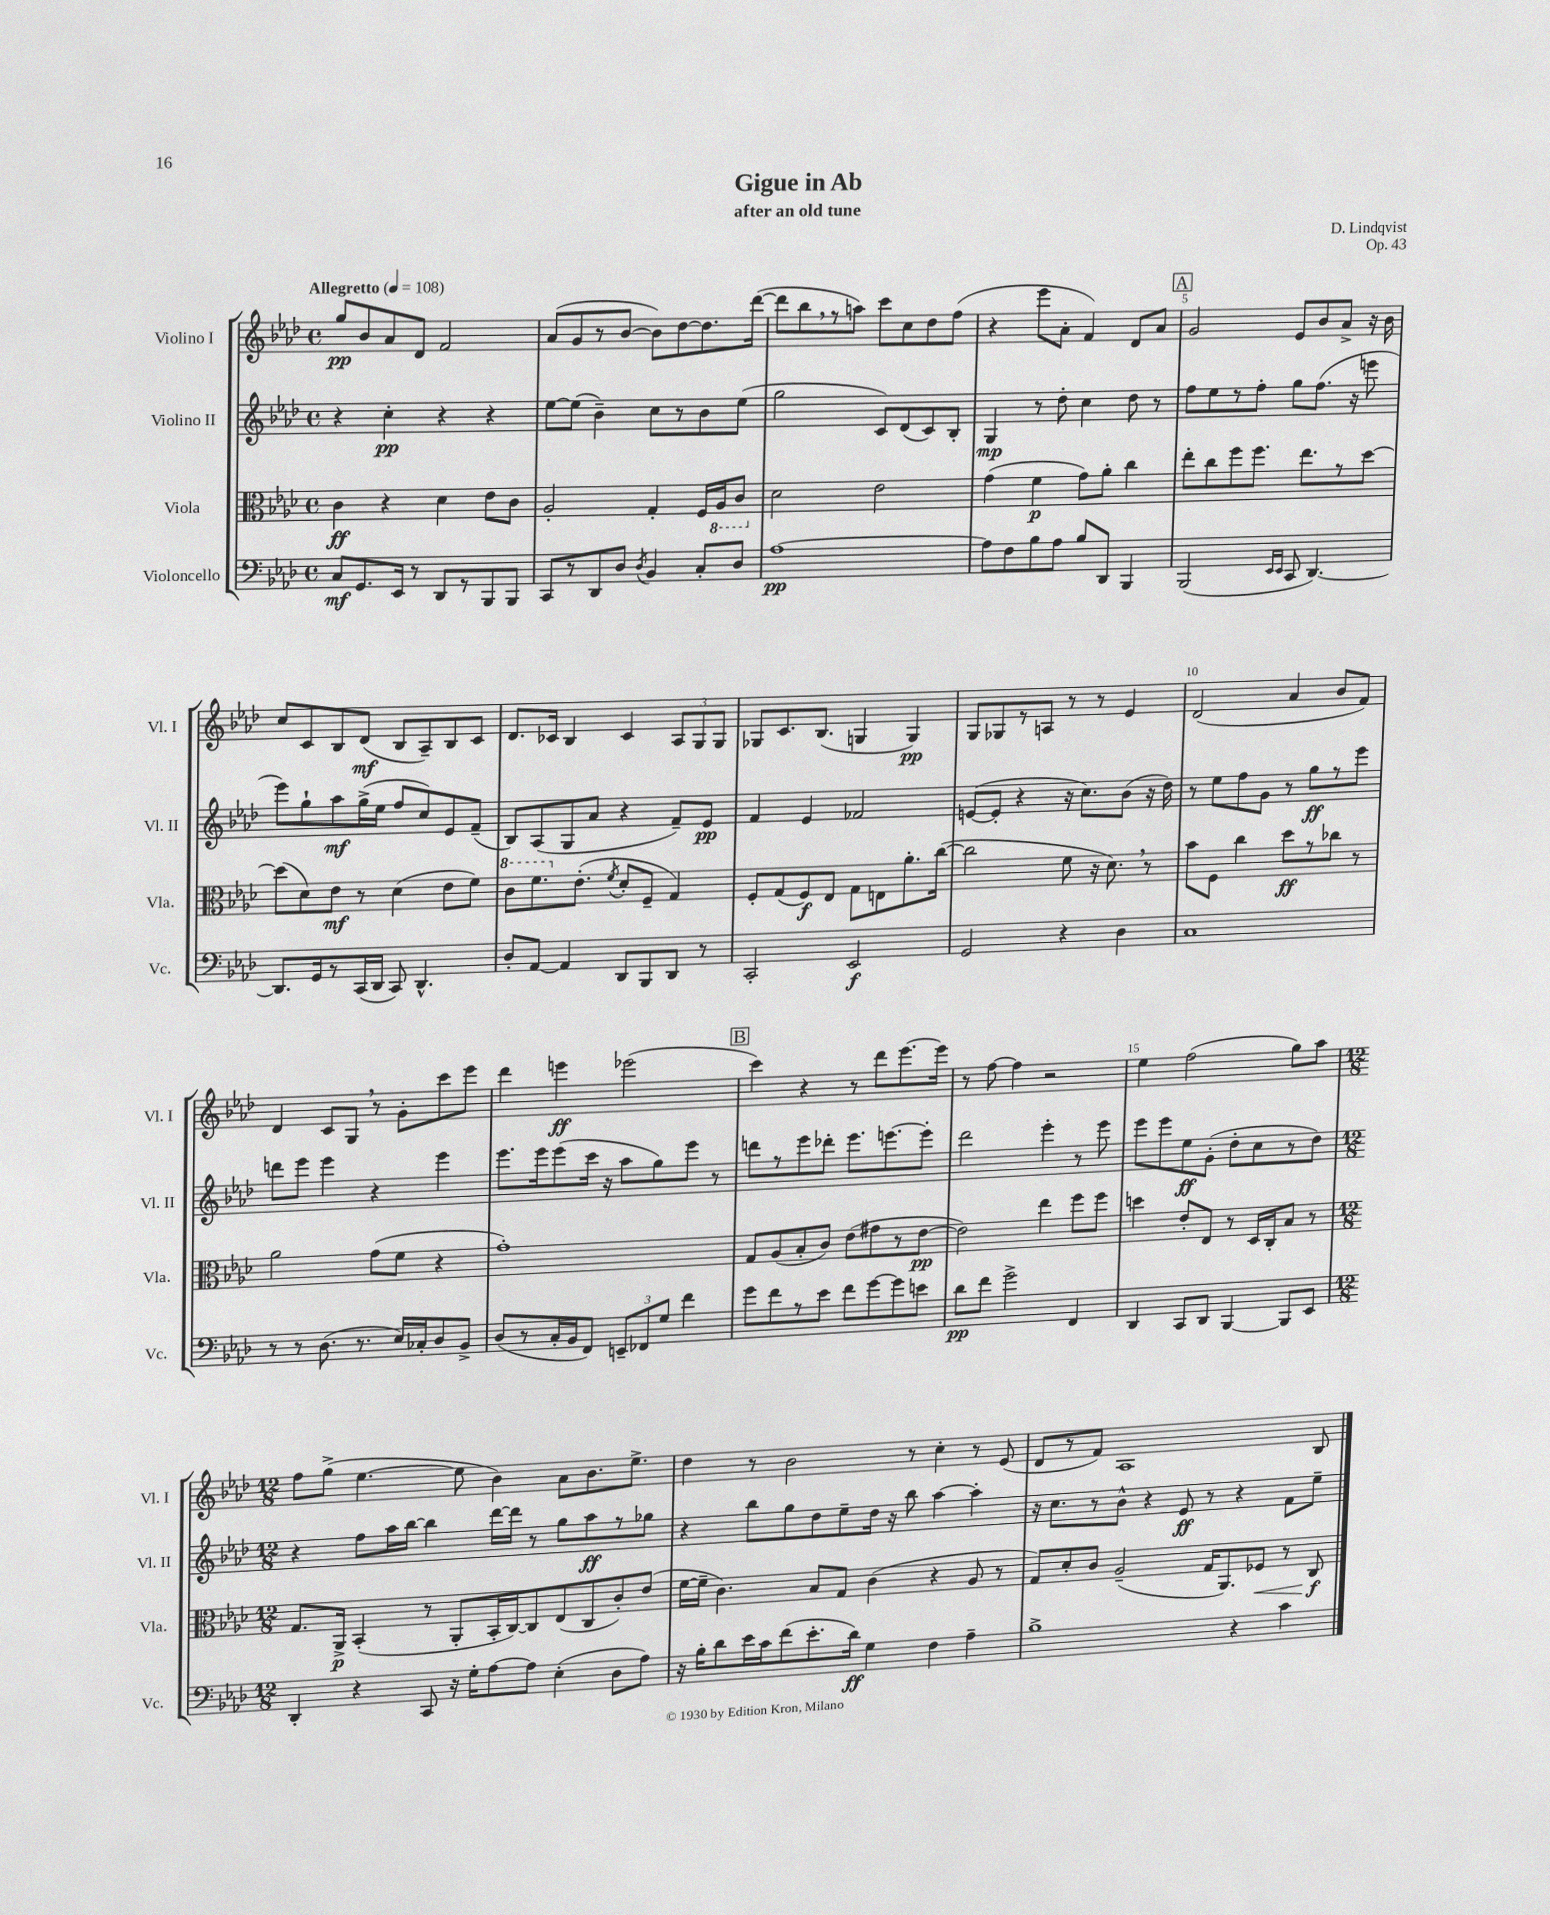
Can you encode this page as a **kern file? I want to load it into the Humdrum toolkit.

**kern	**kern	**kern	**kern
*staff4	*staff3	*staff2	*staff1
*clefF4	*clefC3	*clefG2	*clefG2
*k[b-e-a-d-]	*k[b-e-a-d-]	*k[b-e-a-d-]	*k[b-e-a-d-]
*M4/4	*M4/4	*M4/4	*M4/4
*met(c)	*met(c)	*met(c)	*met(c)
*MM108	*MM108	*MM108	*MM108
8C	4c	4r	8gg
8.GG	.	.	8b-
.	4r	4cc'	8a-
16EE-	.	.	.
8r	.	.	8d-
8DD-	4d-	4r	2f
8r	.	.	.
8BBB-	8e-	4r	.
8BBB-	8c	.	.
=	=	=	=
8CC	2A-'	[8ee-	(8a-
8r	.	(8ee-]	8g
8DD-	.	4b-~)	8r
8D-	.	.	[8b-
8qD-	.	.	.
4BB-	4G'	8cc	8b-])
.	.	8r	[8dd-
8C'	16F	8b-	8.dd-]
.	16AA-	.	.
8D-	8C	(8ee-	.
.	.	.	([16ddd-
=	=	=	=
[1A-	2d-	2gg	8ddd-]
.	.	.	8bb-
.	.	.	8r
.	.	.	8aa)
.	2e-	8c)	8ccc
.	.	(8d-	8cc
.	.	8c)	8dd-
.	.	8B-'	(8ff
=	=	=	=
8A-]	(4g	4G	4r
8F	.	.	.
8B-	4f	8r	8eee-
8A-	.	8dd-'	8a-'
8B-	8g)	4cc	4f)
8DD-	8a-'	.	.
4BBB-	4cc	8dd-	8d-
.	.	8r	8a-
=	=	=	=
(2BBB-	8ee-'	8ff	2g
.	8cc	8ee-	.
.	8ff	8r	.
.	8.ff	8ff'	.
16qqEE-	.	.	.
16qqEE-	.	.	.
8CC	.	8gg	8e-
.	8.ee-	.	.
[4.DD-)	.	(8.ff	8b-
.	8r	.	8a-^
.	.	16r	.
.	[8dd-	8eee	16r
.	.	.	16b-
=	=	=	=
8.DD-]	(8dd-]	8eee-)	8cc
.	8d-)	8gg`	8c
16GG	.	.	.
8r	8e-	8aa-	8B-
(16CC	8r	(16gg^	(8d-
16DD-	.	16ee-	.
8CC)	(4d-	8ff	8B-
4.DD-^^	.	8cc)	8A-~)
.	8e-	8e-	8B-
.	8f)	(8f~	8c
=	=	=	=
8D-'	8cc	8B-)	8.d-
[8AA-	8.ff	(8A-	.
.	.	.	16c-
4AA-]	.	8G	4B-
.	(8.e-'	.	.
.	.	8a-	.
.	8qf	.	.
8DD-	8d-'	4r	4c-
8BBB-	8F~	.	.
8DD-	4G)	8f~)	12A-
.	.	.	12G
8r	.	8e-	.
.	.	.	12G
=	=	=	=
2CC'	8F'	4f	8G-
.	(8G	.	8.c
.	8F)	4e-	.
.	.	.	(8.B-
.	8E-	.	.
2EE-	8G	2f-	4G
.	8E	.	.
.	8.a-'	.	4G)
.	([16cc	.	.
=	=	=	=
2GG	2cc]	([8e	8G
.	.	8e']	8G-
.	.	4r	8r
.	.	.	8A
4r	8f	16r	8r
.	.	8.cc)	.
.	16r	.	8r
.	8.d-)	.	.
4D-	.	(8b-	4e-
.	8r	16r	.
.	.	16dd-)	.
=	=	=	=
1C	8b-	8r	(2d-
.	8F	8ee-	.
.	4cc	8ff	.
.	.	8g	.
.	8dd-	8r	4a-
.	8r	8gg	.
.	8cc-	8r	8b-
.	8r	8eee-	8f)
=	=	=	=
8r	2a-	8ddd	4d-
8r	.	8eee-	.
(8.D-	.	4eee-	8c
.	.	.	8G
8.r	.	.	.
.	(8g	4r	8r
16E-)	8f	.	8g'
16C-'	.	.	.
8D-	4r	4eee-	8ccc
8BB-^	.	.	8eee-
=	=	=	=
(8D-	1g')	8.eee-	4ddd-
8r	.	.	.
.	.	16eee-	.
16C'	.	(8eee-	4eee
16BB-	.	.	.
8FF)	.	16ccc	.
.	.	16r	.
12EE~	.	8aa-	(2eee-
12FF-	.	.	.
.	.	8gg)	.
12G	.	.	.
4f	.	8eee-	.
.	.	8r	.
=	=	=	=
8g	8G	8ddd	4ccc)
8f	(8A-	8r	.
8r	8B-'	8eee-	4r
8e-	8c)	8ddd-'	.
8f	(8e-	8.eee-	8r
[8g	8g#	.	8ddd-
.	.	[8.eee	.
8g]	8r	.	[8.eee-
8e	[8e-	8eee']	.
.	.	.	16eee-]
=	=	=	=
8d-	2e-])	2ddd-	8r
8f	.	.	[8ff
2g^	.	.	4ff]
.	4ee-	4eee-'	2r
4FF	8ff	8r	.
.	8ff	8eee-	.
=	=	=	=
4DD-	4dd	8eee-	4ee-
.	.	8eee-	.
8CC	8e-'	8ee-	(2ff
8DD-	8E-	(8g'	.
[4BBB-	8r	8dd-'	.
.	16D-	8cc	.
.	16C'	.	.
8BBB-]	8B-	8r	8gg)
8EE-	8r	8dd-)	8aa-
=	=	=	=
*M12/8	*M12/8	*M12/8	*M12/8
4DD-'	8.G	4r	8ff
.	.	.	(8gg^
.	16AA-^	.	.
4r	(4BB-'	8ff	[4.ee-
.	.	16aa-	.
.	.	[16bb-	.
8CC	8r	4bb-]	.
16r	8AA-'	.	8ee-]
16G'	.	.	.
[8A-	16BB-'	[16ddd-	4b-)
.	[16C)	16ddd-]	.
8A-]	8C]	8r	.
(4E-'	(8E-	8gg	8a-
.	8C	8aa-	8.b-
8D-	8c')	8r	.
.	.	.	8.ee-^
8A-)	(8e-	8gg-	.
=	=	=	=
16r	[16f	4r	4dd-
16B-'	16f~]	.	.
8d-	4.c)	.	.
16e-	.	8bb-	8r
16c	.	.	.
(8f	.	8gg	2b-
8.e-'	8B-	8dd-	.
.	8G	8ee-~	.
16d-)	.	.	.
4G	(4c	16dd-	.
.	.	16r	.
.	.	8bb-	8r
4F	4r	[4aa-	4cc'
4A-~	8A-	4aa-']	8r
.	8r	.	(8e-
=	=	=	=
1B-^	8G)	16r	8d-
.	.	8.cc	.
.	8d-'	.	8r
.	8c	8r	8f)
.	(2A-~	8b-^^	1A-
.	.	4r	.
.	.	8e-	.
.	16G	8r	.
.	8.AA-)	.	.
4r	.	4r	.
.	8F-	.	.
4c	8r	8f	.
.	8C	8ee-~	8B-
==	==	==	==
*-	*-	*-	*-
